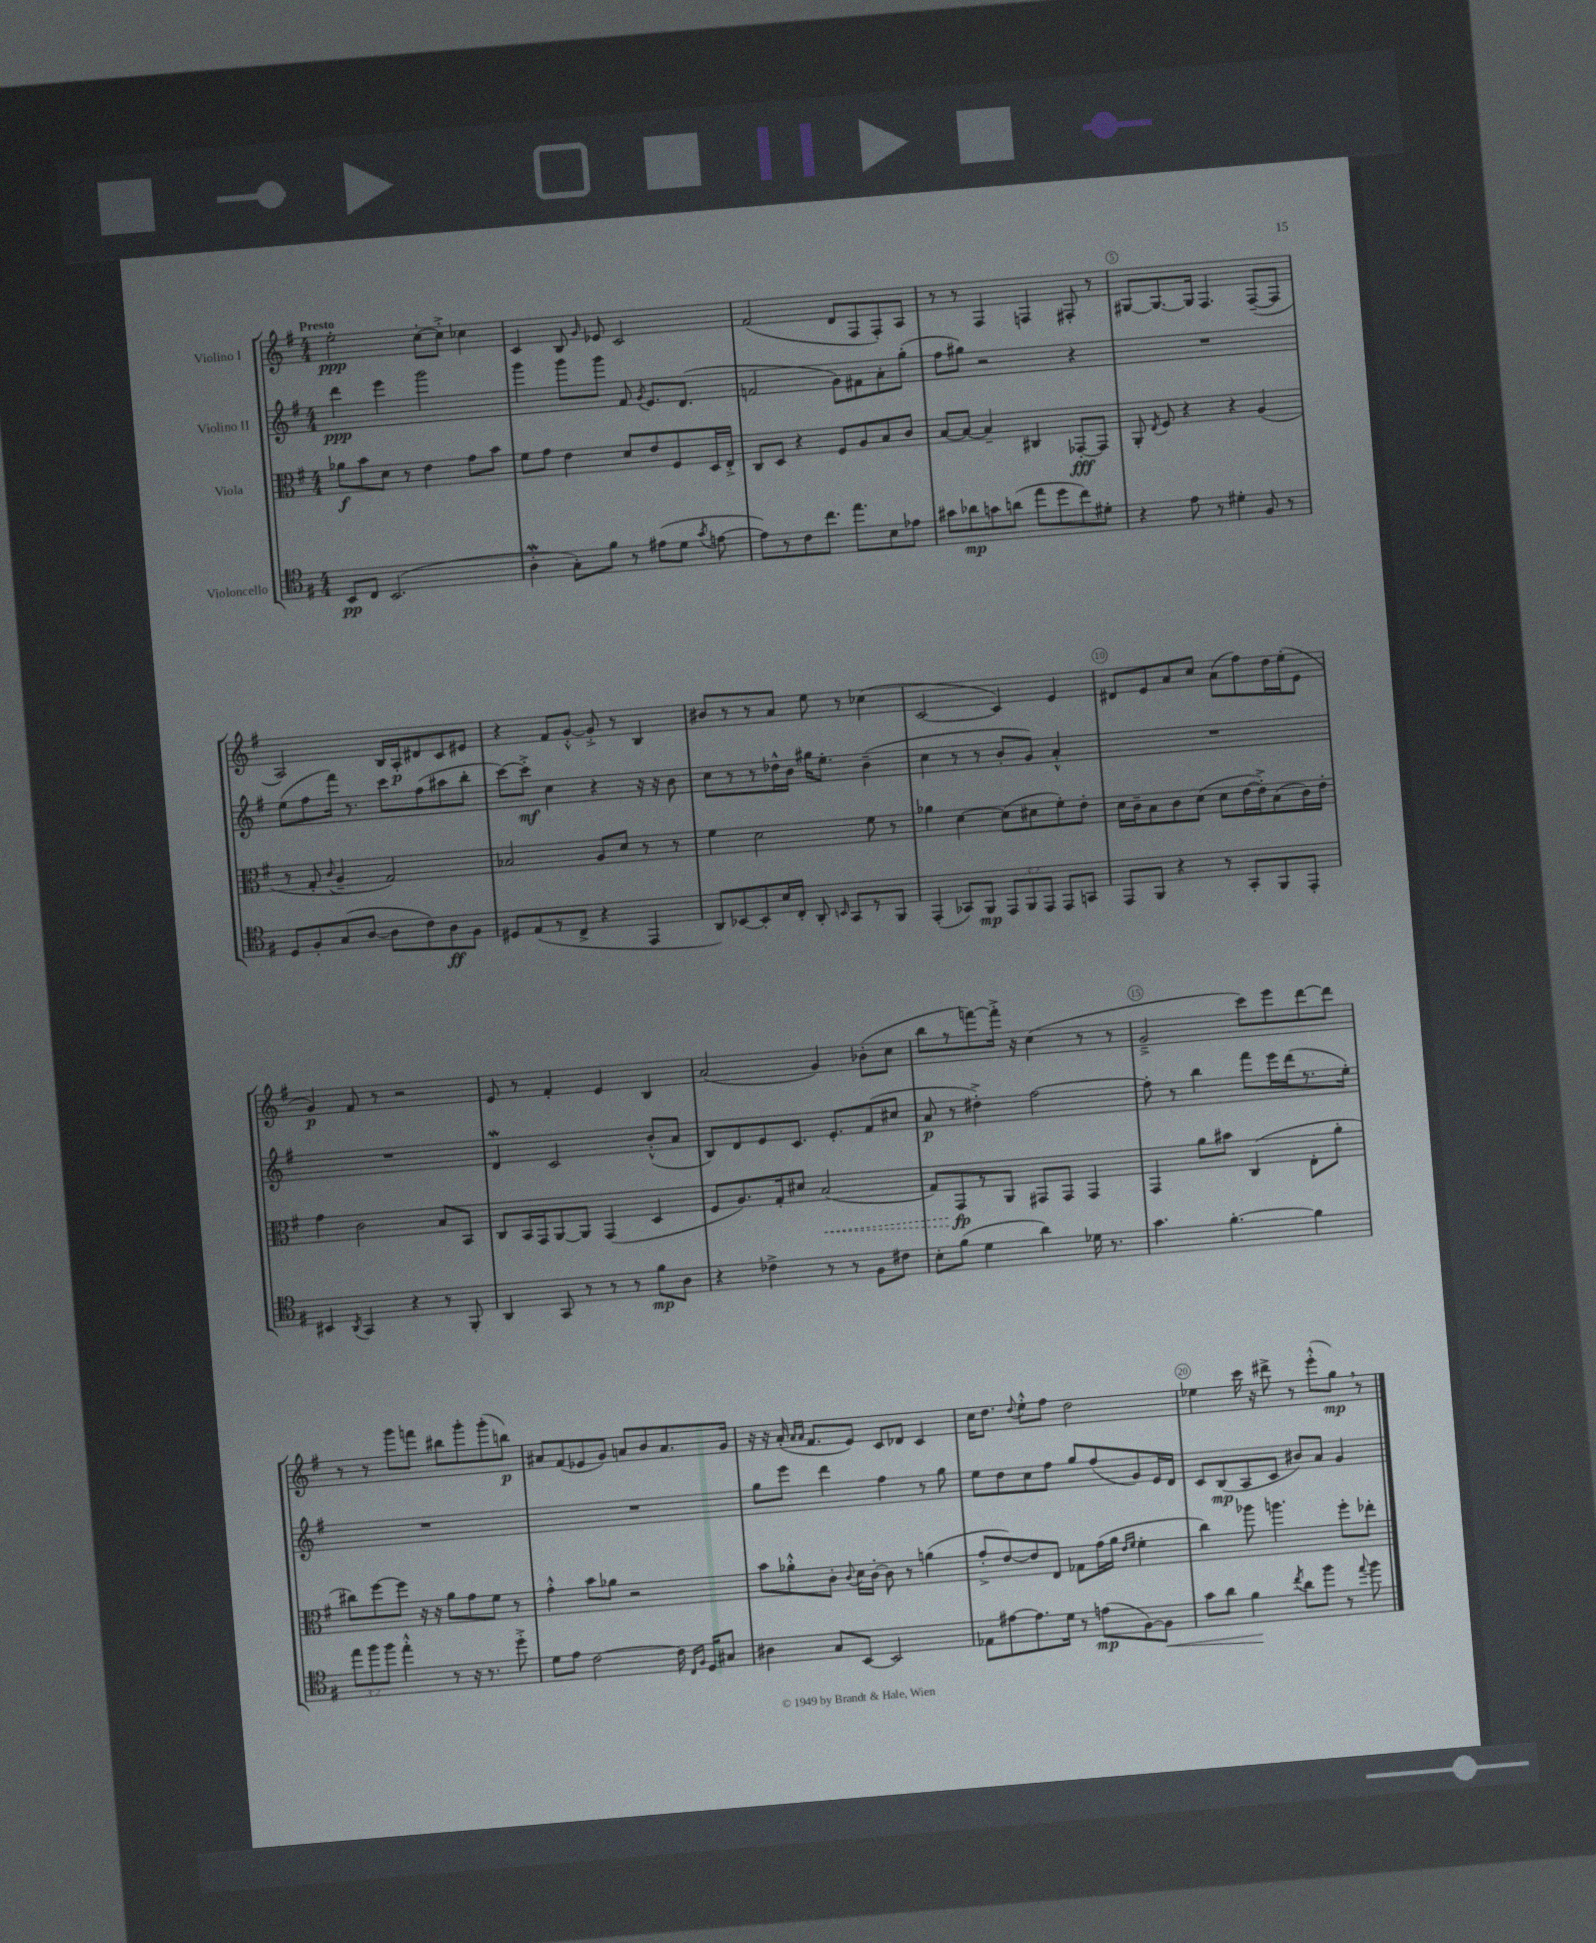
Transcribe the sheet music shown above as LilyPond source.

<<
\new StaffGroup <<
\new Staff = "s0" \with { instrumentName = "Violino I" } {
    \clef treble \key g \major \numericTimeSignature \time 4/4 \tempo "Presto"
    \autoBeamOff e''2-.\ppp c''8[~-. c''8]-.-> ces''4 |
    c'4 b8 \grace { g'16 } ees'8 c'2 |
    fis'2( d'8[ fis8 fis8-.) a8] |
    r8 r8 fis4 f4 fis8-. r8 |
    gis8[~ gis8.~ gis16] fis4. fis8[~--( fis8] |
    a2) b16[ a16-.\p dis'8 c'8 eis'8] |
    r4 fis'8[ g'8]~-.-^ g'8-.-> r8 b4 |
    bis'8[ r8 r8 a'8] e''8 r8 ces''4( |
    c'2~ c'4) e'4 |
    dis'8[ e'8 a'8 c''8] a'8[( fis''8) d''16 e''16-.( e'8] |
    g'4\p) fis'8 r8 r2 |
    e'8 r8 fis'4-. e'4 b4 |
    a'2( g'4) bes'8[-.( c''8] |
    b''8[ r8 f'''8~) f'''16]-.-> r16 c''4( r8 r8 |
    g'2---> c'''8[) e'''8 d'''8~ d'''8] |
    r8 r8 g'''8[ f'''8] bis''8[ g'''8-. g'''8-.( b''8]\p) |
    ais'8[ fis'8( ees'8 g'8]) a'8[ b'8 a'8. g'16] |
    r16 r16 a'16-.( \grace { a'16[ a'16] } fis'8.[ e'8]) c'8[ des'8] c'4 |
    c''16[ d''8.] \appoggiatura { d''8 } e''8[-.-^ fis''8] d''2 |
    ees''4 c'''16 r16 dis'''8-> r8 e'''8[-.-^( g''8]\mp) \breathe r8 \bar "|." |
}
\new Staff = "s1" \with { instrumentName = "Violino II" } {
    \clef treble \key g \major \numericTimeSignature \time 4/4
    \autoBeamOff d'''4\ppp e'''4 g'''2 |
    g'''4 g'''8[ g'''8] fis'8 \acciaccatura { g'8 } e'8.[ d'8.]( |
    f'2 g'8[) fis'8 a'8-. g''8]-.( |
    fis''8[ gis''8]) r2 r4 |
    R1 |
    e''8[( fis''8 fis'''16]) r8. c'''8[ fis''8( ais''8 b''8]-. |
    c'''8[~) c'''8]-.->\mf c''4 r4 r16 r16 b'8 |
    c''8[ r8 r8 des''16-^ b'16] gis''16[ e''8.]-. b'4--( |
    c''4 r8 r8 b'8[-. g'8]) a'4-.-^ |
    R1 |
    R1 |
    d'4\mordent c'2 b'8[-.-^( a'8] |
    b8[) d'8 e'8 c'8.] e'8.[-. fis'8( cis''8] |
    a'8\p r8 dis''4-.->) fis''2~ |
    fis''8-. r8 b''4 fis'''8[ e'''16 d'''16( r8. e''16]-.) |
    R1 |
    R1 |
    g''8[ e'''8] d'''4 fis''4 r8 g''8 |
    e''8[ d''8 c''8 fis''8] g''8[ fis''8( g'8) e'16 d'16] |
    c'8[ b8\mp( a8 c'8] bis'8[) a'8] g'4 \bar "|." |
}
\new Staff = "s2" \with { instrumentName = "Viola" } {
    \clef alto \key g \major \numericTimeSignature \time 4/4
    \autoBeamOff aes'8[\f b'8 d'8] r8 e'4 g'8[ b'8] |
    fis'8[ g'8] e'4 d'8[ e'8 fis8 d16 e16]-.-> |
    c8[ d8] r4 fis8[ a8 b8 c'8] |
    b8[~ b8]~ b4-- cis4 ges,8[~-.\fff ges,8] |
    a,8-. \acciaccatura { e8 } fis8 r4 r4 a4( |
    r8 g8-. \appoggiatura { c'8 } a4-- g2) |
    bes2 a8[ d'8] r8 r8 |
    fis'4 d'2 fis'8 r8 |
    aes'4 d'4~ d'8[( dis'8 fis'8-.) e'8]-. |
    d'16[ c'16-- b8 c'8 d'8]( d'8[ e'16~ e'16-.->) b8( c'16) e'16]-. |
    g'4 c'2 b8[ b,8] |
    c8[ b,16 g,16 a,8~ a,8] g,4( d4 |
    fis8[ a8.) g16-. dis'8] \once \override Hairpin.style = #'dashed-line b2\<( |
    g8[) g,8\fp\! r8 a,8] gis,8[ gis,8] gis,4 |
    g,4 a'8[ bis'8] c4( e8[-. a'8]-. |
    cis''8[) fis''8~ fis''8] r16 r16 a'8[ g'8 fis'8] r8 |
    g'4-.-^ b'8[ aes'8] r2 |
    b'8[ aes'8-.-^ c'8]-. \appoggiatura { c'8 } d'16[ c'16]~-. c'8 r8 a'4( |
    g'8[-.-> e'8~) e'8 e8] ges8[ g'16( a'16] \grace { e'16[ fis'16] } fis'4-. |
    c''4) aes''8 a''4. fis''8[-. ees''8]-. \bar "|." |
}
\new Staff = "s3" \with { instrumentName = "Violoncello" } {
    \clef tenor \key g \major \numericTimeSignature \time 4/4 \override Staff.TupletNumber.text = #tuplet-number::calc-fraction-text
    \autoBeamOff b,8[\pp c8] b,2.( |
    a4-.\mordent g8[-.) fis'8] r8 eis'8[( d'8] \acciaccatura { g'8 } e'8~ |
    e'8[) r8 c'8 c''8.] e''8.[ b8 ees'8] |
    gis'8[ aes'8\mp g'8 a'8]( e''8[ d''8 c''8) dis'8]-. |
    r4 e'8 r8 dis'4-. fis8 r8 |
    d8[ fis8-. g8( a8]~ a8[ c'8) a8\ff fis8] |
    dis8[ e8( r8 c8]-> r4 e,4 |
    a,8[) bes,8~ bes,8-. b16 c16]-. a,8-. \grace { b,16 } g,8[ r8 fis,8] |
    e,4-.( ges,8[) fis,8]\mp \tuplet 3/2 { e,8[ fis,8 e,8] } e,8[ g,8] |
    e,8[ fis,8] r4 r8 g,8[-. fis,8 e,8]-. |
    bis,4 \acciaccatura { a,8 } g,4 r4 r8 fis,8-. |
    a,4 g,8 r8 r8 r8 fis'8[\mp a8] |
    r4 ces'4-> r8 r8 fis8[ cis'8] |
    b8[-. fis'8]( d'4 a'4) des'16 r8. |
    g'4. fis'4.~-. fis'4 |
    \tuplet 3/2 { e''8[ fis''8 fis''8] } e''4-.-^ r8 r16 r8. d''8-.-> |
    d'8[ e'8] c'2~ c'16 \grace { c16[ fis16] } d16[ gis8] |
    ais4 g8[ b,8]~ b,2 |
    ees8[ eis'8~ eis'8. d'16] r8 e'8[\mp( fis8~) fis8]\< |
    g'8[ a'8] fis'4\! \acciaccatura { c''8 } a'8[ fis''8] r8 \appoggiatura { e''8 } fis''8 \bar "|." |
}
>>
>>
\layout { \context { \Score \override BarNumber.break-visibility = ##(#f #t #t) barNumberVisibility = #(every-nth-bar-number-visible 5) \override BarNumber.stencil = #(make-stencil-circler 0.1 0.3 ly:text-interface::print) } }
